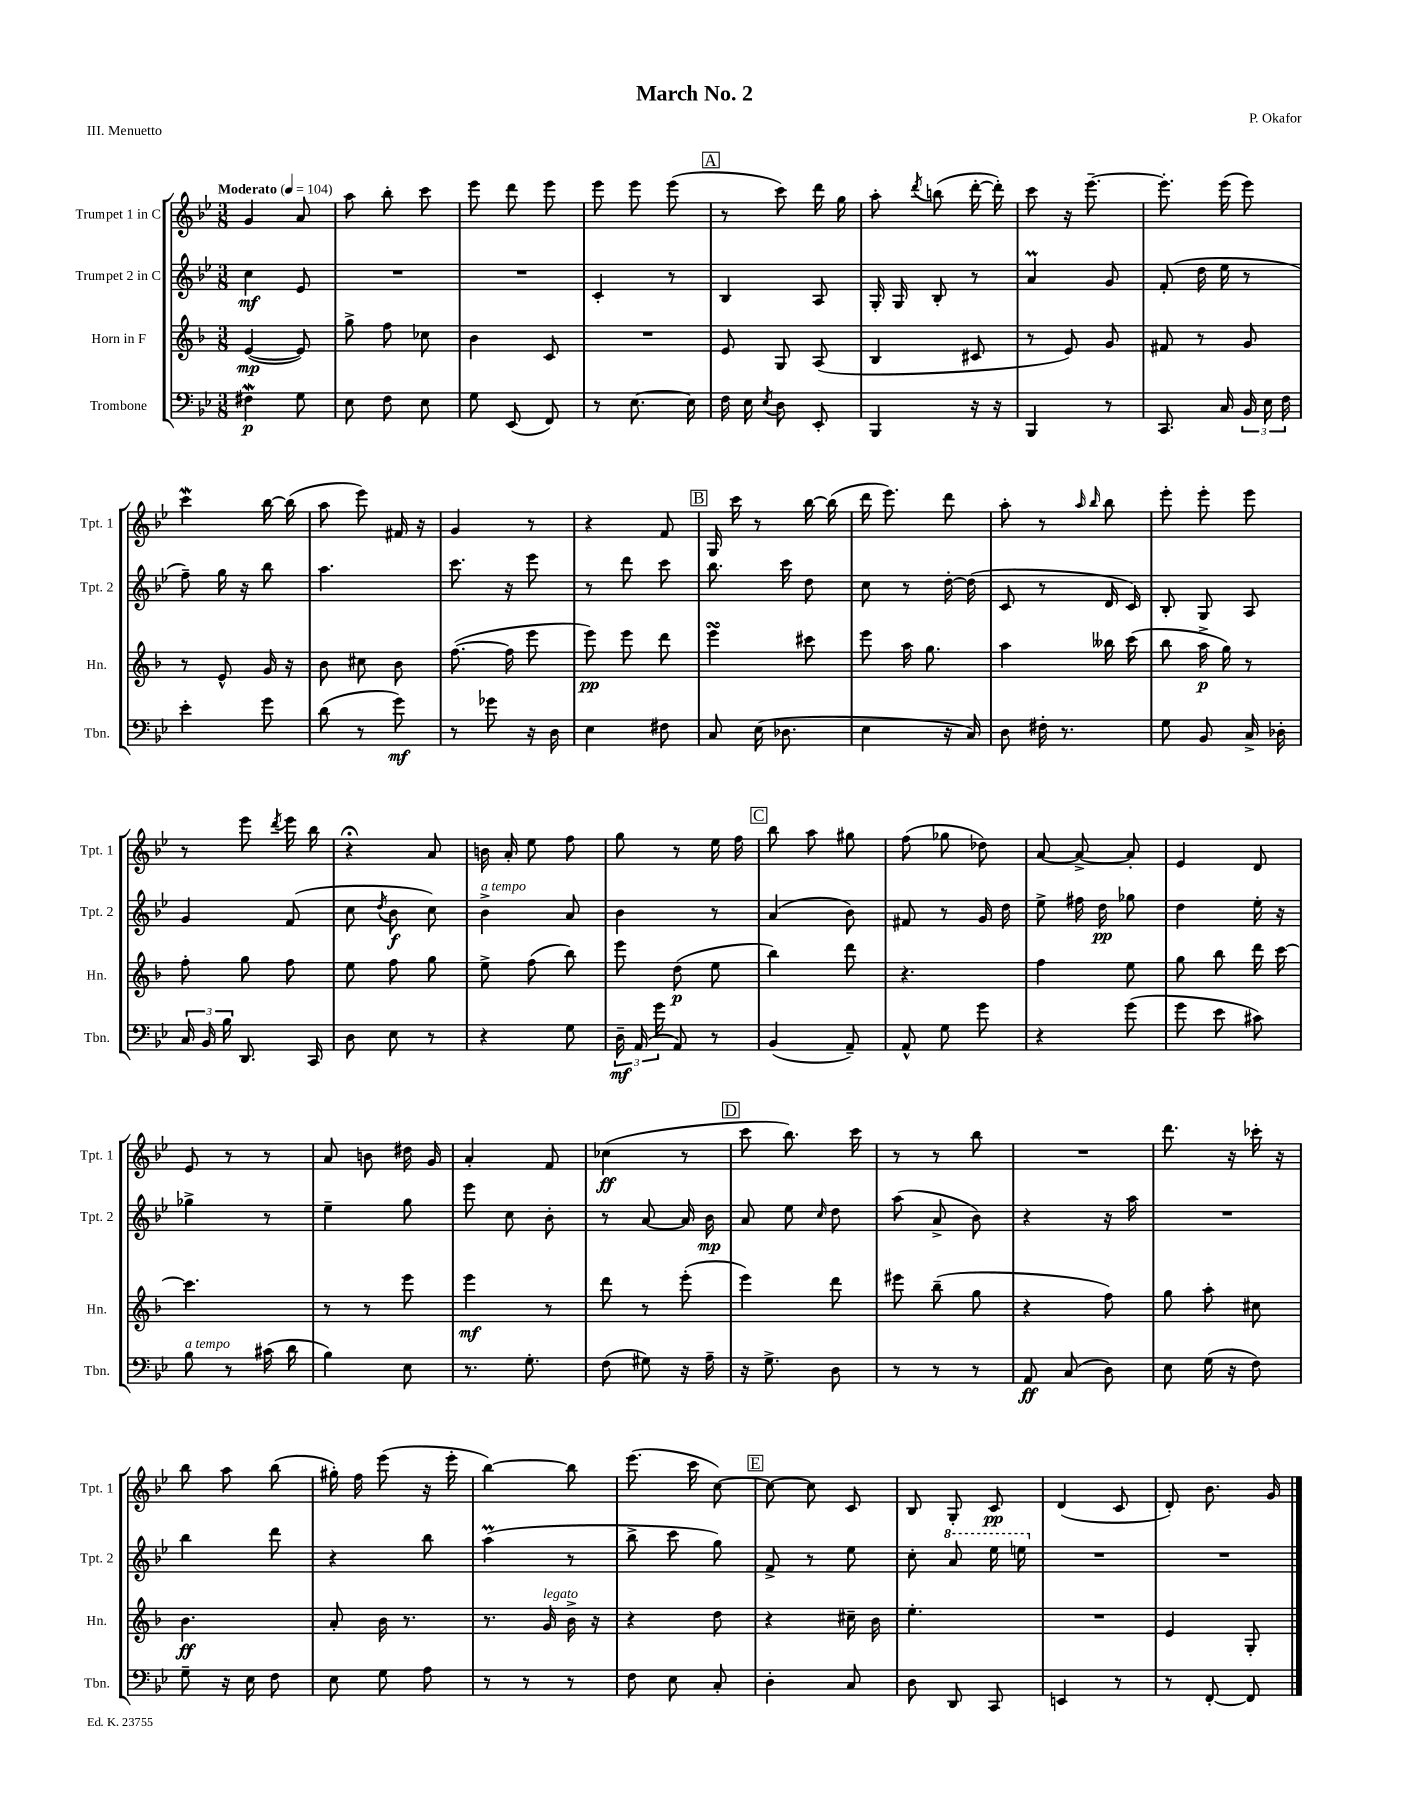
\header { title = "March No. 2" composer = "P. Okafor" piece = "III. Menuetto" }
<<
\new StaffGroup <<
\new Staff = "s0" \with { instrumentName = "Trumpet 1 in C" shortInstrumentName = "Tpt. 1" } {
    \clef treble \key bes \major \numericTimeSignature \time 3/8 \tempo "Moderato" 4 = 104
    \autoBeamOff g'4 a'8 |
    a''8 bes''8-. c'''8 |
    ees'''8 d'''8 ees'''8 |
    ees'''8 ees'''8 ees'''8( |
    \mark \markup { \box "A" } r8 c'''8) d'''16 g''16 |
    a''8-. \acciaccatura { d'''8 } b''8( d'''16~-. d'''16-.) |
    c'''8 r16 ees'''8.~-- |
    ees'''8.-. ees'''16( ees'''8) |
    c'''4\mordent bes''16~ bes''16( |
    a''8 ees'''8) fis'16 r16 |
    g'4 r8 |
    r4 f'8 |
    \mark \markup { \box "B" } g16 c'''16 r8 bes''16~ bes''16( |
    d'''16 ees'''8.) d'''8 |
    a''8-. r8 \grace { a''16 bes''16 } bes''8 |
    ees'''8-. ees'''8-. ees'''8 |
    r8 ees'''8 \acciaccatura { d'''8 } ees'''16 bes''16 |
    r4\fermata a'8 |
    b'16 a'16-. ees''8 f''8 |
    g''8 r8 ees''16 f''16 |
    \mark \markup { \box "C" } bes''8 a''8 gis''8 |
    f''8( ges''8 des''8) |
    a'8~ a'8~-> a'8-. |
    ees'4 d'8 |
    ees'8 r8 r8 |
    a'8 b'8 dis''16 g'16 |
    a'4-. f'8 |
    ces''4\ff( r8 |
    \mark \markup { \box "D" } c'''8 bes''8.) c'''16 |
    r8 r8 bes''8 |
    R4. |
    d'''8. r16 ces'''16-. r16 |
    bes''8 a''8 bes''8( |
    gis''16-.) f''16 ees'''8( r16 ees'''16-. |
    bes''4~) bes''8 |
    ees'''8.( c'''16 c''8~) |
    \mark \markup { \box "E" } c''8~ c''8 c'8 |
    bes8 g8-. c'8\pp |
    d'4( c'8 |
    d'8-.) bes'8. g'16 \bar "|." |
}
\new Staff = "s1" \with { instrumentName = "Trumpet 2 in C" shortInstrumentName = "Tpt. 2" } {
    \clef treble \key bes \major \numericTimeSignature \time 3/8
    \autoBeamOff c''4\mf ees'8 |
    R4. |
    R4. |
    c'4-. r8 |
    \mark \markup { \box "A" } bes4 a8 |
    g16-. g16 bes8-. r8 |
    a'4\prall g'8 |
    f'8-.( d''16 ees''16 r8 |
    f''8--) g''16 r16 bes''8 |
    a''4. |
    c'''8. r16 ees'''8 |
    r8 d'''8 c'''8 |
    \mark \markup { \box "B" } bes''8. c'''16 d''8 |
    c''8 r8 d''16~-. d''16( |
    c'8 r8 d'16 c'16) |
    bes8-. g8 a8 |
    g'4 f'8( |
    c''8 \acciaccatura { d''8 } bes'8\f c''8) |
    bes'4->^\markup { \italic "a tempo" } a'8 |
    bes'4 r8 |
    \mark \markup { \box "C" } a'4( bes'8) |
    fis'8 r8 g'16 d''16 |
    ees''8-> fis''16 d''16\pp ges''8 |
    d''4 ees''16-. r16 |
    ges''4-> r8 |
    ees''4-- g''8 |
    ees'''8 c''8 bes'8-. |
    r8 a'8~ a'16 bes'16\mp |
    \mark \markup { \box "D" } a'8 ees''8 \grace { c''16 } d''8 |
    a''8( a'8-> bes'8) |
    r4 r16 a''16 |
    R4. |
    bes''4 d'''8 |
    r4 bes''8 |
    a''4\prall( r8 |
    bes''8-> c'''8 g''8) |
    \mark \markup { \box "E" } f'8-> r8 ees''8 |
    c''8-. \ottava #1 a''8 ees'''16 e'''16 \ottava #0 |
    R4. |
    R4. \bar "|." |
}
\new Staff = "s2" \with { instrumentName = "Horn in F" shortInstrumentName = "Hn." } {
    \clef treble \key f \major \numericTimeSignature \time 3/8
    \autoBeamOff e'4~\mp( e'8) |
    g''8-> f''8 ces''8 |
    bes'4 c'8 |
    R4. |
    \mark \markup { \box "A" } e'8 g8 a8( |
    bes4 cis'8 |
    r8 e'8) g'8 |
    fis'8 r8 g'8 |
    r8 e'8-^ g'16 r16 |
    bes'8 cis''8 bes'8 |
    f''8.~( f''16 e'''8 |
    e'''8\pp) e'''8 d'''8 |
    \mark \markup { \box "B" } e'''4\turn cis'''8 |
    e'''8 a''16 g''8. |
    a''4 beses''16 c'''16( |
    bes''8 a''16->\p g''16) r8 |
    f''8-. g''8 f''8 |
    e''8 f''8 g''8 |
    e''8-> f''8( bes''8) |
    e'''8 d''8\p( e''8 |
    \mark \markup { \box "C" } bes''4) d'''8 |
    r4. |
    f''4 e''8 |
    g''8 bes''8 d'''16 c'''16~ |
    c'''4. |
    r8 r8 e'''8 |
    e'''4\mf r8 |
    d'''8 r8 e'''8-.( |
    \mark \markup { \box "D" } e'''4) d'''8 |
    eis'''8 bes''8--( g''8 |
    r4 f''8) |
    g''8 a''8-. cis''8 |
    bes'4.\ff |
    a'8-. bes'16 r8. |
    r8. g'16^\markup { \italic "legato" } bes'16-> r16 |
    r4 d''8 |
    \mark \markup { \box "E" } r4 cis''16-- bes'16 |
    e''4.-. |
    R4. |
    e'4 g8-. \bar "|." |
}
\new Staff = "s3" \with { instrumentName = "Trombone" shortInstrumentName = "Tbn." } {
    \clef bass \key bes \major \numericTimeSignature \time 3/8
    \autoBeamOff fis4\mordent\p g8 |
    ees8 f8 ees8 |
    g8 ees,8( f,8) |
    r8 ees8.~ ees16 |
    \mark \markup { \box "A" } f16 ees16 \acciaccatura { ees8 } d8 ees,8-. |
    bes,,4 r16 r16 |
    bes,,4 r8 |
    c,8. c16 \tuplet 3/2 { bes,16 ees16 f16 } |
    ees'4-. g'8 |
    d'8( r8 g'8\mf) |
    r8 ges'8 r16 d16 |
    ees4 fis8 |
    \mark \markup { \box "B" } c8 ees16( des8. |
    ees4 r16 c16) |
    d8 fis16-. r8. |
    g8 bes,8 c16-> des16-. |
    \tuplet 3/2 { c16 bes,16 bes16 } d,8. c,16 |
    d8 ees8 r8 |
    r4 g8 |
    \tuplet 3/2 { d16--\mf a,16( g'16 } a,8) r8 |
    \mark \markup { \box "C" } bes,4( a,8--) |
    a,8-^ g8 g'8 |
    r4 g'8( |
    g'8 ees'8 cis'8) |
    bes8^\markup { \italic "a tempo" } r8 cis'16( d'16 |
    bes4) ees8 |
    r8. g8.-. |
    f8( gis8) r16 a16-- |
    \mark \markup { \box "D" } r16 g8.-> d8 |
    r8 r8 r8 |
    a,8\ff c8( d8) |
    ees8 g16( r16 f8) |
    g8-- r16 ees16 f8 |
    ees8 g8 a8 |
    r8 r8 r8 |
    f8 ees8 c8-. |
    \mark \markup { \box "E" } d4-. c8 |
    d8 d,8 c,8 |
    e,4 r8 |
    r8 f,8~-. f,8 \bar "|." |
}
>>
>>
\layout { \context { \Score \remove "Bar_number_engraver" } }
